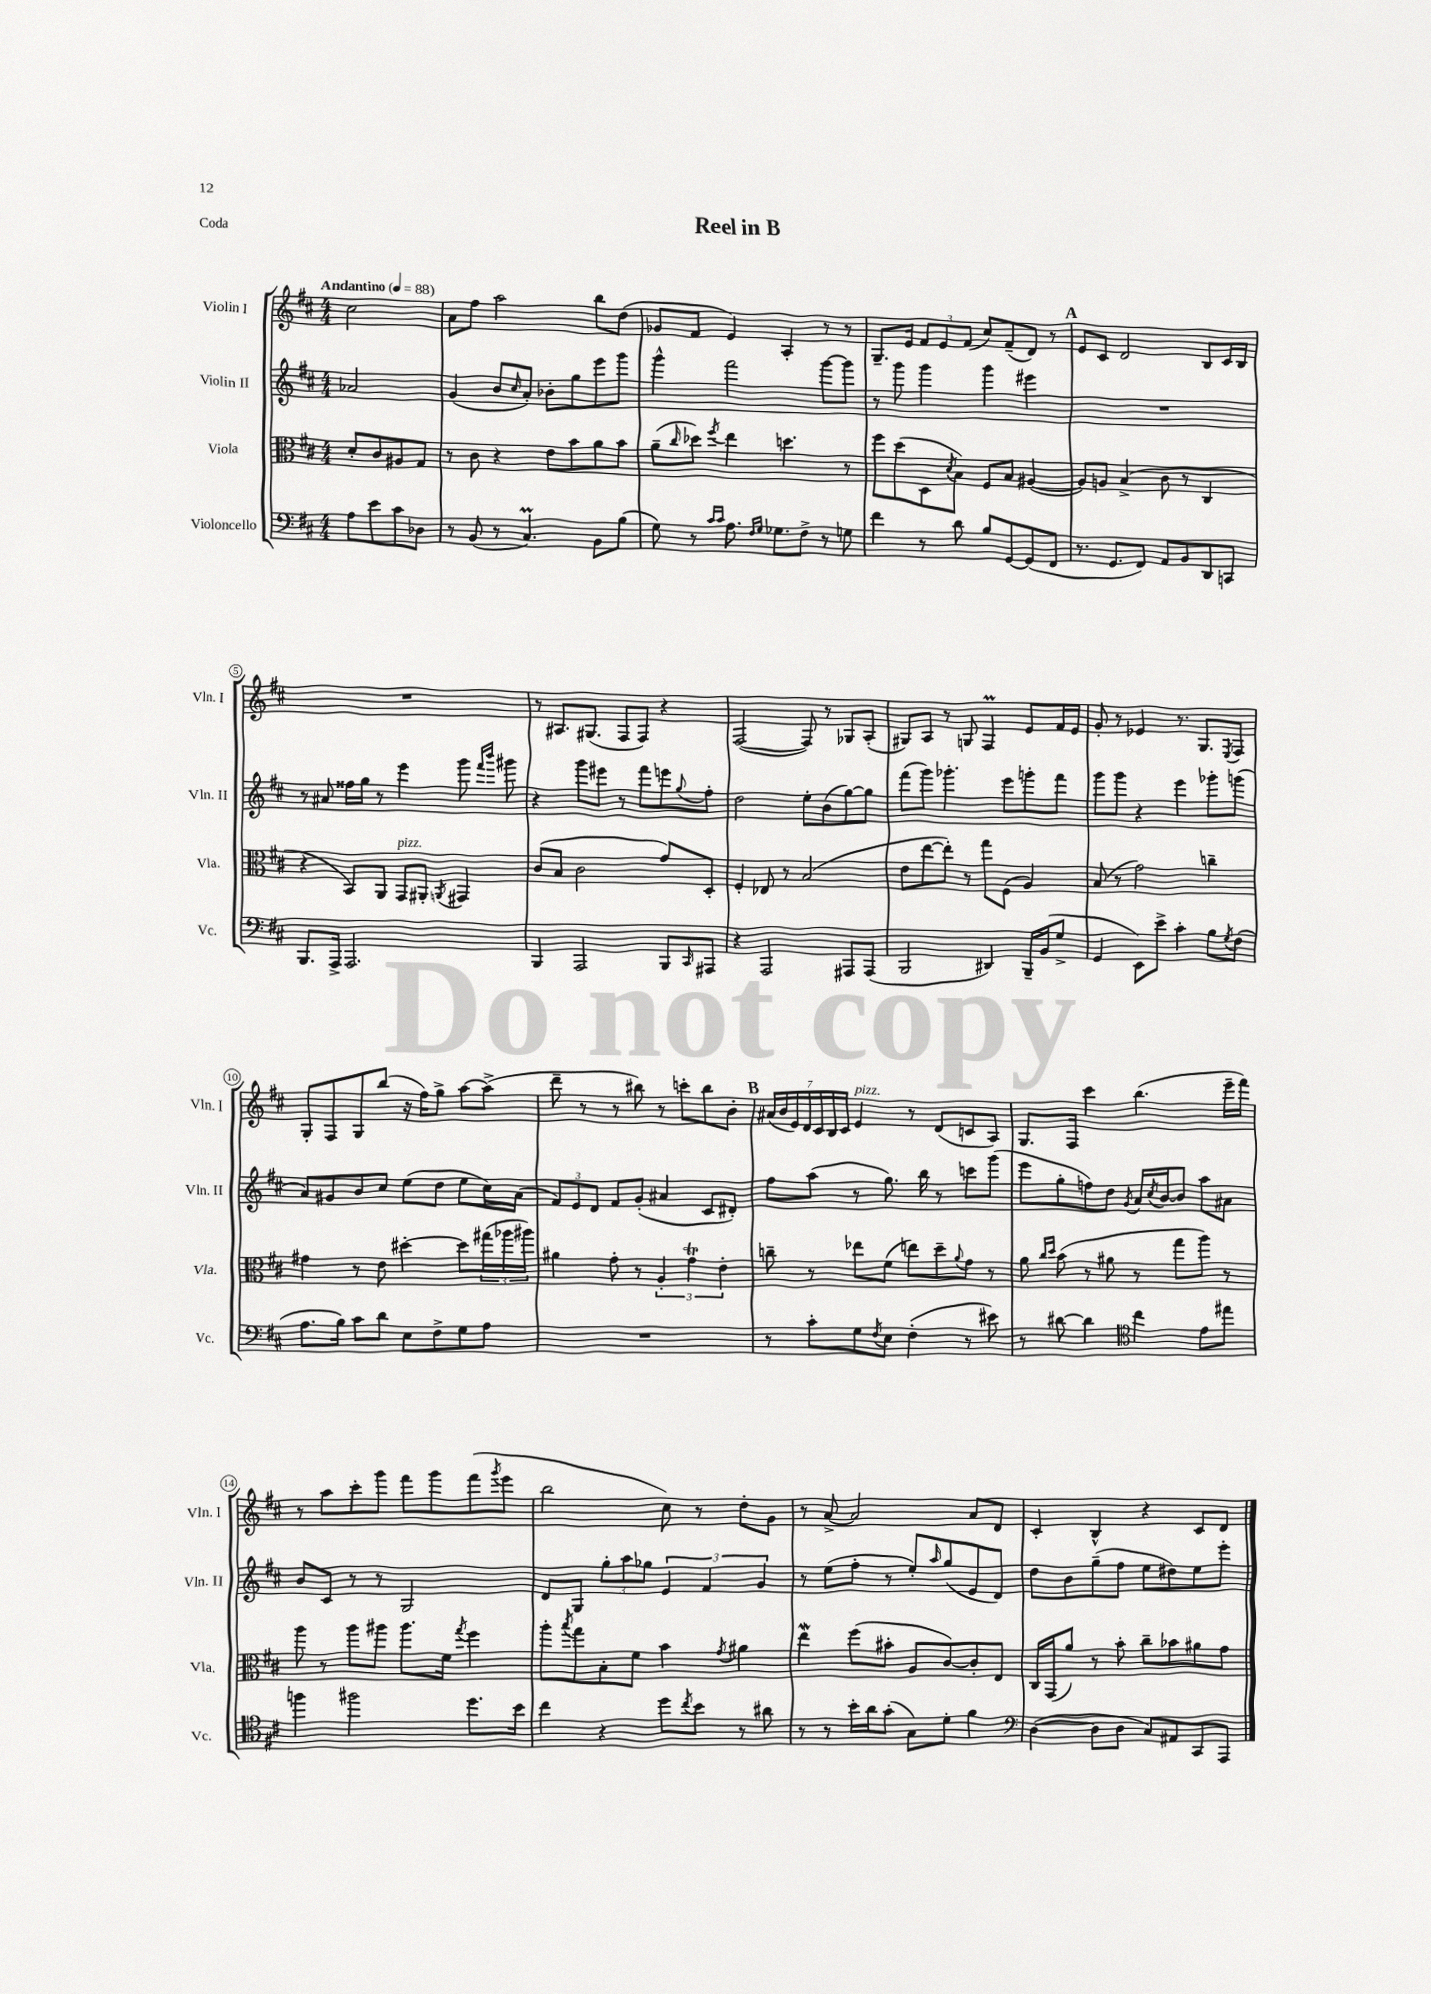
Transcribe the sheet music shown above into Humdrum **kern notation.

**kern	**kern	**kern	**kern
*part4	*part3	*part2	*part1
*staff4	*staff3	*staff2	*staff1
*I"Violoncello	*I"Viola	*I"Violin II	*I"Violin I
*I'Vc.	*I'Vla.	*I'Vln. II	*I'Vln. I
*clefF4	*clefC3	*clefG2	*clefG2
*k[f#c#]	*k[f#c#]	*k[f#c#]	*k[f#c#]
*M4/4	*M4/4	*M4/4	*M4/4
*MM88	*MM88	*MM88	*MM88
=	=	=	=
!	!	!	!LO:TX:a:B:t=Andantino
8A\L	8d'/L	2a-X/	2cc#\
8e\	8c#/	.	.
8c#\	8A#X/	.	.
8D-X\J	8G/J	.	.
=1	=1	=1	=1
8r	8r	(4g/	8a\L
(8BB/	8c#\	.	8ff#\J
8r	4r	8b/L	2aa\
.	.	16qqcc#/	.
4.C#m/)	.	8a'/J)	.
.	8e\L	8b-X'\L	.
.	8b\	8gg\	.
8BB\L	8a\	8eee\	8bb\L
(8B\J	8b\J	8ggg\J	(8dd\J
=2	=2	=2	=2
8G\)	(8a~\L	4ggg^^\	8g-X/L
.	16qqcc#/	.	.
8r	8dd-X\J)	.	8f#/J
16qqc#/LL	.	.	.
16qqc#/JJ	8qff#/	.	.
8.A\	4ee\	2fff#\	4e/)
16qqF#/LL	.	.	.
16qqG/JJ	.	.	.
8.G-X\L	.	.	.
.	4.ddn\	.	4A'/
8F#^\J	.	.	.
8r	.	[8ggg\L	8r
8Gn\	8r	8ggg\J]	8r
=3	=3	=3	=3
4f#\	8ff#\L	8r	8.G~/L
.	(8dd\	8ggg\	.
.	.	.	16e/Jk
8r	8D\	4ggg\	12f#/L
.	.	.	12e/
.	8qd/	.	.
8d\	8B\J)	.	.
.	.	.	(12f#/J
8B/L	8F#/L	4ggg\	8cc#/L)
[8GG/	8B/J	.	(8f#~/
(8GG/]	([4A#X/	4eee#X\	8d/J)
8FF#/J	.	.	8r
!!LO:REH:place=s1:t=A
=4	=4	=4	=4
8.r	8A#/L])	1r	8e/L
.	8An/J	.	8c#/J
8.GG/L	.	.	.
.	(4B^/	.	2d/
8FF#/J)	.	.	.
8AA/L	8c#\	.	.
8BB/	8r	.	.
8DD/	4C#/	.	8B/L
8CCn/J	.	.	16c#/L
.	.	.	16B/JJ
!!LO:LB:g=z
=5	=5	=5	=5
8.BBB/L	4r	8r	1r
.	.	8a#X/	.
16AAA^/Jk	.	.	.
2.AAA/	8BB/L)	16ff##X\LL	.
.	.	16gg\JJ	.
.	8AA/J	8r	.
!	!LO:TX:a:i:t=pizz.	!	!
.	8GG/L	4eee\	.
.	8AA#X'/J	.	.
.	8qAAn/	.	.
.	4GG#X/	8ggg\	.
.	.	16qqfff#/LL	.
.	.	16qqbbb/JJ	.
.	.	8ggg#X\	.
=6	=6	=6	=6
4BBB/	(8c#/L	4r	8r
.	8B/J	.	8.A#X/L
2AAA/	2c#\	8ggg\L	.
.	.	.	(8.G#X/J
.	.	8eee#X\J	.
.	.	8r	8F#/L
.	.	8fff#\L	8F#/J)
8BBB/L	8g/L)	8eeen\	4r
16qqCC#/	.	8qqgg/	.
8AAA#X/J	8D'/J	8ff#'\J	.
=7	=7	=7	=7
4r	4F#'/	2dd\	([2F#/
2AAA/	8E-X/	.	.
.	8r	.	.
.	(2B/	8ee'\L	8F#/])
.	.	(8b\	8r
8AAA#X/L	.	[8gg\)	8G-X/L
(8AAA#/J	.	8gg\J]	(8A'/J
=8	=8	=8	=8
2BBB/	8e\L	(8fff#\L	8G#X/L)
.	[8ee\	8ggg\J)	8A/J
.	8ee'\J])	4.ggg-X'\	8r
.	8r	.	8Gn/
4DD#X/)	8gg\L	.	4F#m/
.	(8F#\J	8eee\L	.
16BBB~/LL	4A/)	8gggn'\	8e/L
(16BB/J	.	.	.
8G^/J	.	8fff#\J	16f#/L
.	.	.	16e/JJ
=9	=9	=9	=9
4GG/	(8B/	8ggg\L	8g'/
.	8r	8ggg\J	8r
8EE\L)	2g\)	4r	4e-X/
8e^\J	.	.	.
4c#'\	.	4eee\	8.r
.	.	.	8.G/L
8B\L	4ccn~\	8ggg-X'\L	.
8qG/	.	.	8qE/
(8F#\J	.	(8gggn\J	8F#/J
!!LO:LB:g=z
=10	=10	=10	=10
8.A\L	4g#X\	8a/L)	8G'/L
.	.	8g#X/	8F#/
16B\Jk)	.	.	.
8c#\L	8r	8b/	8G/
8d\J	8e\	8cc#/J	(8bb/J
8E\L	[4dd#X'\	(8ee\L	16r
.	.	.	16ff#\KL)
8F#^\	.	8dd\J	8gg^\J
8G\	8dd#\L]	8ee\L	[8aa\L
8A\J	(24gg#X\L	16cc#\L)	(8aa^\J]
.	24aa-X\	.	.
.	.	(16a\JJ	.
.	24aa#X\JJ)	.	.
=11	=11	=11	=11
1r	4a#X\	12f#/L)	8ddd~\
.	.	12e/	.
.	.	.	8r
.	.	12d/J	.
.	8g'\	8f#/L	8r
.	8r	(8g'/J	8bb#X\)
.	6A'/	4a#X/	8r
.	.	.	8cccn'\L
.	6gT\	.	.
.	.	8c#/L	8bb#\
.	6e'\	.	.
.	.	8d#X'/J)	8b'\J
!!LO:REH:place=s1:t=B
=12	=12	=12	=12
8r	8ccn~\	8ff#\L	(28a#X/LL
.	.	.	28b/
.	.	.	28e/)
.	.	.	28d/
8c#'\L	8r	(8aa\J	.
.	.	.	28c#/
.	.	.	28B/
.	.	.	28c#/JJ
!	!	!	!LO:TX:a:i:t=pizz.
8G\	8ee-X\L	8r	4e/
8qF#/	.	.	.
8E\J	(8f#\J	8.gg\)	.
(4F#'\	8een\L)	.	8r
.	.	16bb\	.
.	8dd~\	8r	(8d/L
.	8qqa/	.	.
8r	8g\J	8cccn\L	8cn/
8e#X\)	8r	(8ggg\J	8A/J)
=13	=13	=13	=13
8r	8a\	8eee\L	8.G/L
.	16qqcc#/LL	.	.
.	16qqdd/JJ	.	.
[8d#X\	(8b\	8gg'\	.
.	.	.	16F#/Jk
4d#\]	8r	8ffn\)	4ccc#\
.	8a#X\	8dd\J	.
*clefC4	*	*	*
.	.	8qg/	.
4cc#\	8r	16a/LL	(4.bb\
.	.	8qcc#/	.
.	.	[16b/J	.
.	8gg\L	8b/J]	.
8e\L	8aa\J)	8aa\L	.
8ee#X\J	8r	8a#X\J	16eee~\LL
.	.	.	16fff#\JJ)
!!LO:LB:g=z
=14	=14	=14	=14
4ffn\	8aa\	8b/L	8r
.	8r	8c#/J	8aa\L
2ff#X\	8aa\L	8r	8ccc#'\
.	8aa#X\J	8r	8ggg\J
.	8.aa#\L	2G/	8fff#\L
.	.	.	8ggg\
.	16f#\Jk	.	.
.	8qgg/	.	.
8.dd\L	4ff#\	.	(8fff#\
.	.	.	8qggg/
.	.	.	8eee\J
16b\Jk	.	.	.
=15	=15	=15	=15
4cc#\	8aa'\L	8d/L	2bb\
.	8qbb/	.	.
.	8gg\	8G/J	.
4r	8B'\	12gg'\L	.
.	.	12aa\	.
.	8f#\J	.	.
.	.	12gg-X\J	.
8dd\L	4b\	6e/	8cc#\)
8qcc#/	.	.	.
8b\J	.	.	8r
.	.	6f#/	.
.	8qg/	.	.
8r	4a#X\	.	8dd'\L
.	.	6g/	.
8a#X\	.	.	8g\J
=16	=16	=16	=16
8r	4eeW\	8r	8r
8r	.	(8ee\L	[8a^/
16b'\LL	(8ff#\L	8ff#'\J	2a/]
16a\J	.	.	.
(8g'\J	8b#X'\J	8r	.
8G\L)	8A/L	8ee'/L)	.
.	.	16qqaa/	.
8d'\J	[8c#/)	(8gg/	.
4f#\	8c#'/]	8e/	8a/L
.	8E/J	8d/J)	8d/J
=17	=17	=17	=17
*clefF4	*	*	*
([4D\	16C#/LL	8dd\L	4c#'/
.	(16GG/J	.	.
.	8a/J)	8b\	.
8D\L]	8r	(8gg~\	4B^^/
8D\J	8b'\	8ff#\J	.
8C#/L)	8cc#~\L	8ee\L	4r
8AA#X/	8b-X\	8dd#X\)	.
8CC#/	8a#X\	8ee\	8c#/L
8AAA/J	8g\J	8eee'\J	8d/J
==	==	==	==
*-	*-	*-	*-
